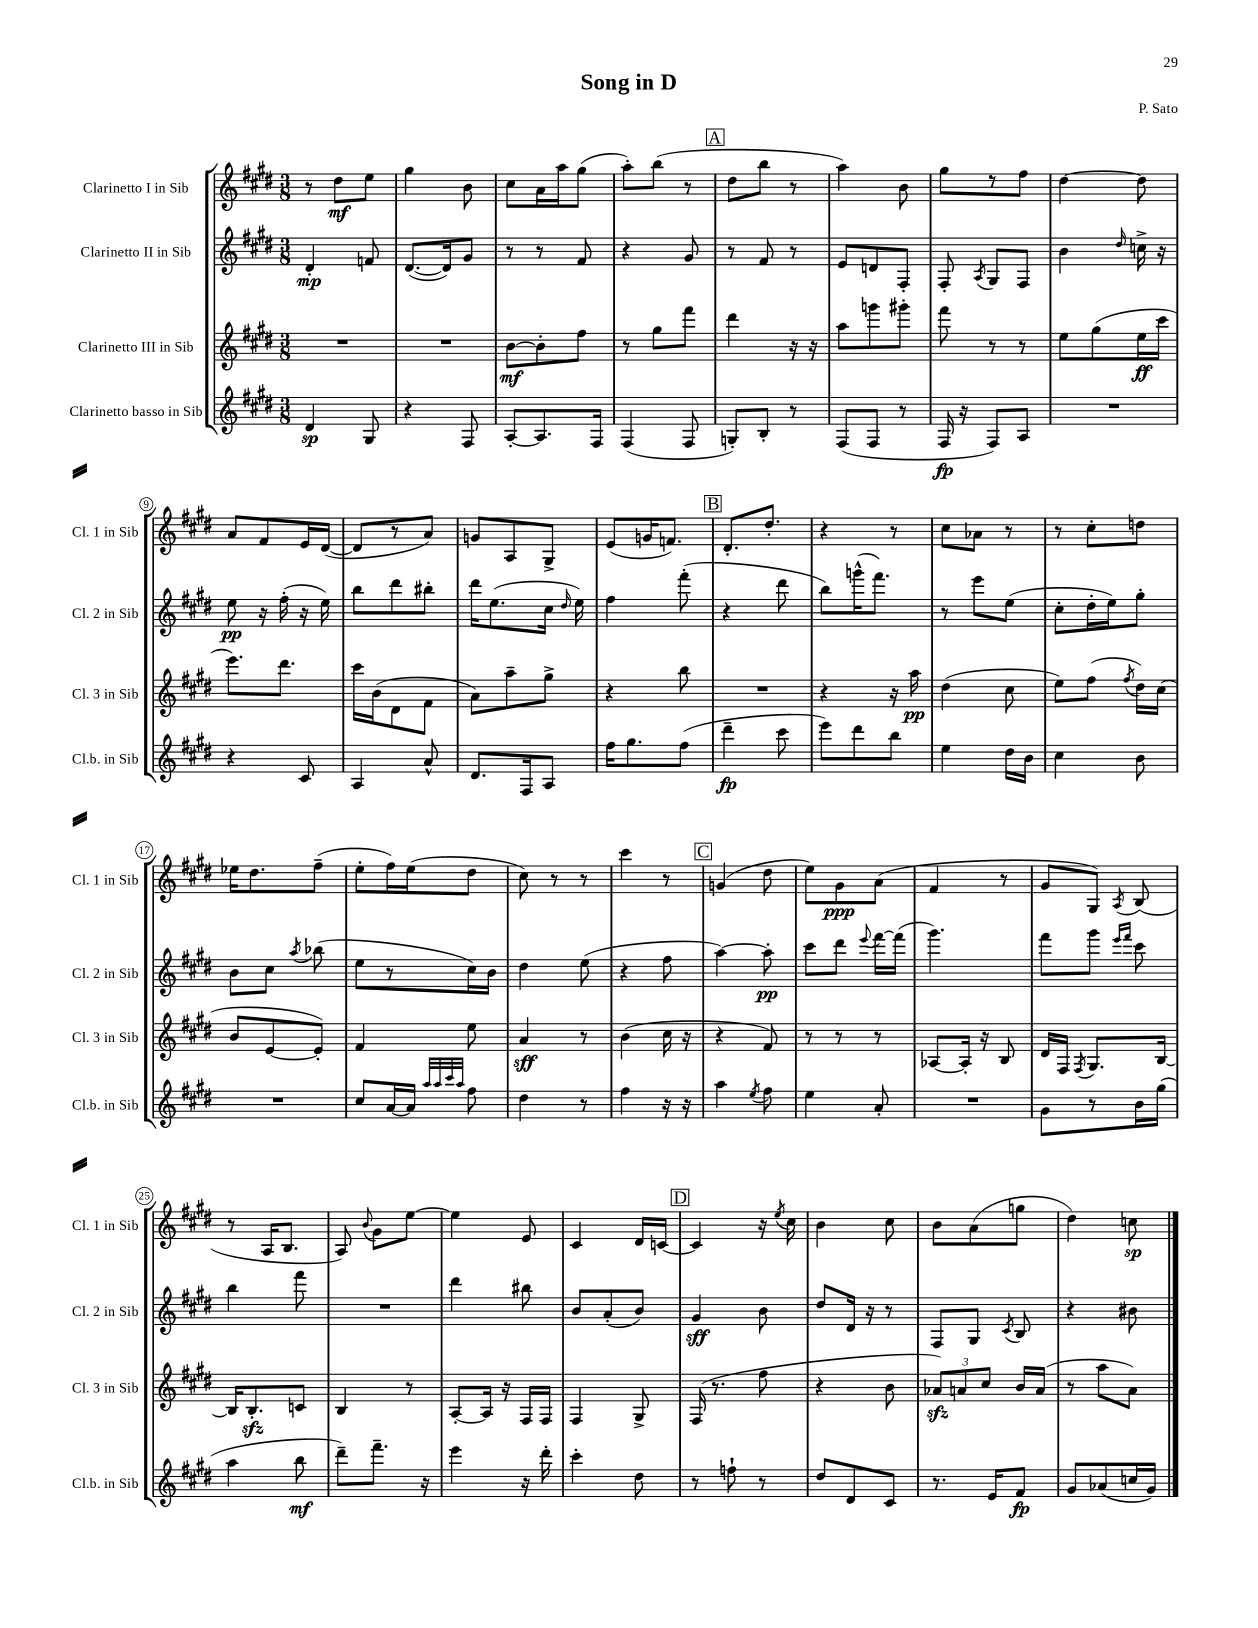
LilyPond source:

\header { title = "Song in D" composer = "P. Sato" }
<<
\new StaffGroup <<
\new Staff = "s0" \with { instrumentName = "Clarinetto I in Sib" shortInstrumentName = "Cl. 1 in Sib" } {
    \clef treble \key e \major \numericTimeSignature \time 3/8
    \autoBeamOff r8 dis''8[\mf e''8] |
    gis''4 b'8 |
    cis''8[ a'16 a''16 gis''8]( |
    a''8[-.) b''8]( r8 |
    \mark \markup { \box "A" } dis''8[ b''8] r8 |
    a''4) b'8 |
    gis''8[ r8 fis''8] |
    dis''4~ dis''8 |
    a'8[ fis'8 e'16 dis'16]~( |
    dis'8[ r8 a'8]) |
    g'8[ a8 gis8]-> |
    e'8[( g'16 f'8.]) |
    \mark \markup { \box "B" } dis'8.[-. dis''8.]-. |
    r4 r8 |
    cis''8[ aes'8] r8 |
    r8 cis''8[-. d''8] |
    ees''16[ dis''8. fis''8]--( |
    e''8[-. fis''16) e''16( dis''8] |
    cis''8) r8 r8 |
    cis'''4 r8 |
    \mark \markup { \box "C" } g'4( dis''8 |
    e''8[) gis'8\ppp a'8]( |
    fis'4 r8 |
    gis'8[ gis8]) \acciaccatura { a8 } b8( |
    r8 a16[ b8.] |
    a8) \appoggiatura { b'8 } gis'8[ e''8]~ |
    e''4 e'8 |
    cis'4 dis'16[ c'16]~ |
    \mark \markup { \box "D" } c'4 r16 \acciaccatura { e''8 } cis''16 |
    b'4 cis''8 |
    b'8[ a'8( g''8] |
    dis''4) c''8\sp \bar "|." |
}
\new Staff = "s1" \with { instrumentName = "Clarinetto II in Sib" shortInstrumentName = "Cl. 2 in Sib" } {
    \clef treble \key e \major \numericTimeSignature \time 3/8
    \autoBeamOff dis'4-.\mp f'8 |
    dis'8.[~( dis'16) gis'8] |
    r8 r8 fis'8 |
    r4 gis'8 |
    \mark \markup { \box "A" } r8 fis'8 r8 |
    e'8[ d'8 fis8]-. |
    fis8-. \acciaccatura { a8 } gis8[ fis8] |
    b'4 \grace { dis''16 } c''16-> r16 |
    e''8\pp r16 fis''16-.( r16 e''16) |
    b''8[ dis'''8 bis''8]-. |
    dis'''16[ e''8.( cis''16] \grace { dis''16 } e''16) |
    fis''4 fis'''8-.( |
    \mark \markup { \box "B" } r4 dis'''8 |
    b''8[) g'''16-^( fis'''8.]) |
    r8 e'''8[ e''8]( |
    cis''8[-. dis''16-. e''16) gis''8]-. |
    b'8[ cis''8] \acciaccatura { a''8 } bes''8( |
    e''8[ r8 cis''16) b'16] |
    dis''4 e''8( |
    r4 fis''8 |
    \mark \markup { \box "C" } a''4~) a''8-.\pp |
    cis'''8[ dis'''8] \appoggiatura { e'''8 } fis'''16[~ fis'''16]( |
    gis'''4.) |
    fis'''8[ gis'''8] \grace { e'''16[ fis'''16] } cis'''8 |
    b''4 fis'''8 |
    R4. |
    dis'''4 bis''8 |
    b'8[ a'8-.( b'8]) |
    \mark \markup { \box "D" } gis'4\sff b'8 |
    dis''8[ dis'16] r16 r8 |
    fis8[ gis8] \acciaccatura { cis'8 } b8 |
    r4 bis'8 \bar "|." |
}
\new Staff = "s2" \with { instrumentName = "Clarinetto III in Sib" shortInstrumentName = "Cl. 3 in Sib" } {
    \clef treble \key e \major \numericTimeSignature \time 3/8
    \autoBeamOff R4. |
    R4. |
    b'8[~\mf b'8-. fis''8] |
    r8 gis''8[ fis'''8] |
    \mark \markup { \box "A" } dis'''4 r16 r16 |
    a''8[ g'''8 gis'''8]-. |
    fis'''8 r8 r8 |
    e''8[ gis''8( e''16\ff cis'''16] |
    e'''8.[) dis'''8.] |
    cis'''16[ b'16( dis'8 fis'8] |
    a'8[) a''8-- gis''8]-> |
    r4 b''8 |
    \mark \markup { \box "B" } R4. |
    r4 r16 a''16\pp |
    dis''4( cis''8 |
    e''8[) fis''8]( \acciaccatura { fis''8 } dis''16[) cis''16]( |
    b'8[ e'8~ e'8]-.) |
    fis'4 e''8 |
    a'4\sff r8 |
    b'4( cis''16 r16 |
    \mark \markup { \box "C" } r4 fis'8) |
    r8 r8 r8 |
    aes8[~ aes16]-. r16 b8 |
    dis'16[ fis16] \acciaccatura { fis8 } gis8.[ b16]~ |
    b16[ b8.-.\sfz c'8] |
    b4 r8 |
    a8[~-. a16] r16 fis16[ fis16] |
    fis4 gis8-> |
    \mark \markup { \box "D" } fis16( r8. fis''8 |
    r4 b'8 |
    \tuplet 3/2 { aes'8[\sfz) a'8 cis''8] } b'16[ a'16]( |
    r8 a''8[ a'8]) \bar "|." |
}
\new Staff = "s3" \with { instrumentName = "Clarinetto basso in Sib" shortInstrumentName = "Cl.b. in Sib" } {
    \clef treble \key e \major \numericTimeSignature \time 3/8
    \autoBeamOff dis'4\sp gis8 |
    r4 fis8 |
    a8[~-. a8. fis16] |
    fis4( fis8 |
    \mark \markup { \box "A" } g8[-.) b8]-. r8 |
    fis8[( fis8] r8 |
    fis16\fp r16 fis8[) a8] |
    R4. |
    r4 cis'8 |
    a4 a'8-^ |
    dis'8.[ fis16 a8] |
    fis''16[ gis''8. fis''8]( |
    \mark \markup { \box "B" } dis'''4--\fp cis'''8 |
    e'''8[) dis'''8 b''8] |
    e''4 dis''16[ b'16] |
    cis''4 b'8 |
    R4. |
    cis''8[ a'16~ a'16] \grace { a''32[ a''32 cis'''32 a''32] } fis''8 |
    dis''4 r8 |
    fis''4 r16 r16 |
    \mark \markup { \box "C" } a''4 \acciaccatura { e''8 } fis''8 |
    e''4 a'8-. |
    R4. |
    gis'8[ r8 b'16 gis''16]( |
    a''4 b''8\mf |
    dis'''8[--) fis'''8.]-- r16 |
    e'''4 r16 dis'''16-. |
    cis'''4-. dis''8 |
    \mark \markup { \box "D" } r8 f''8-! r8 |
    dis''8[ dis'8 cis'8] |
    r8. e'16[ fis'8]\fp |
    gis'8[ aes'8( c''16 gis'16]) \bar "|." |
}
>>
>>
\layout { \context { \Score \override BarNumber.stencil = #(make-stencil-circler 0.1 0.3 ly:text-interface::print) } }
